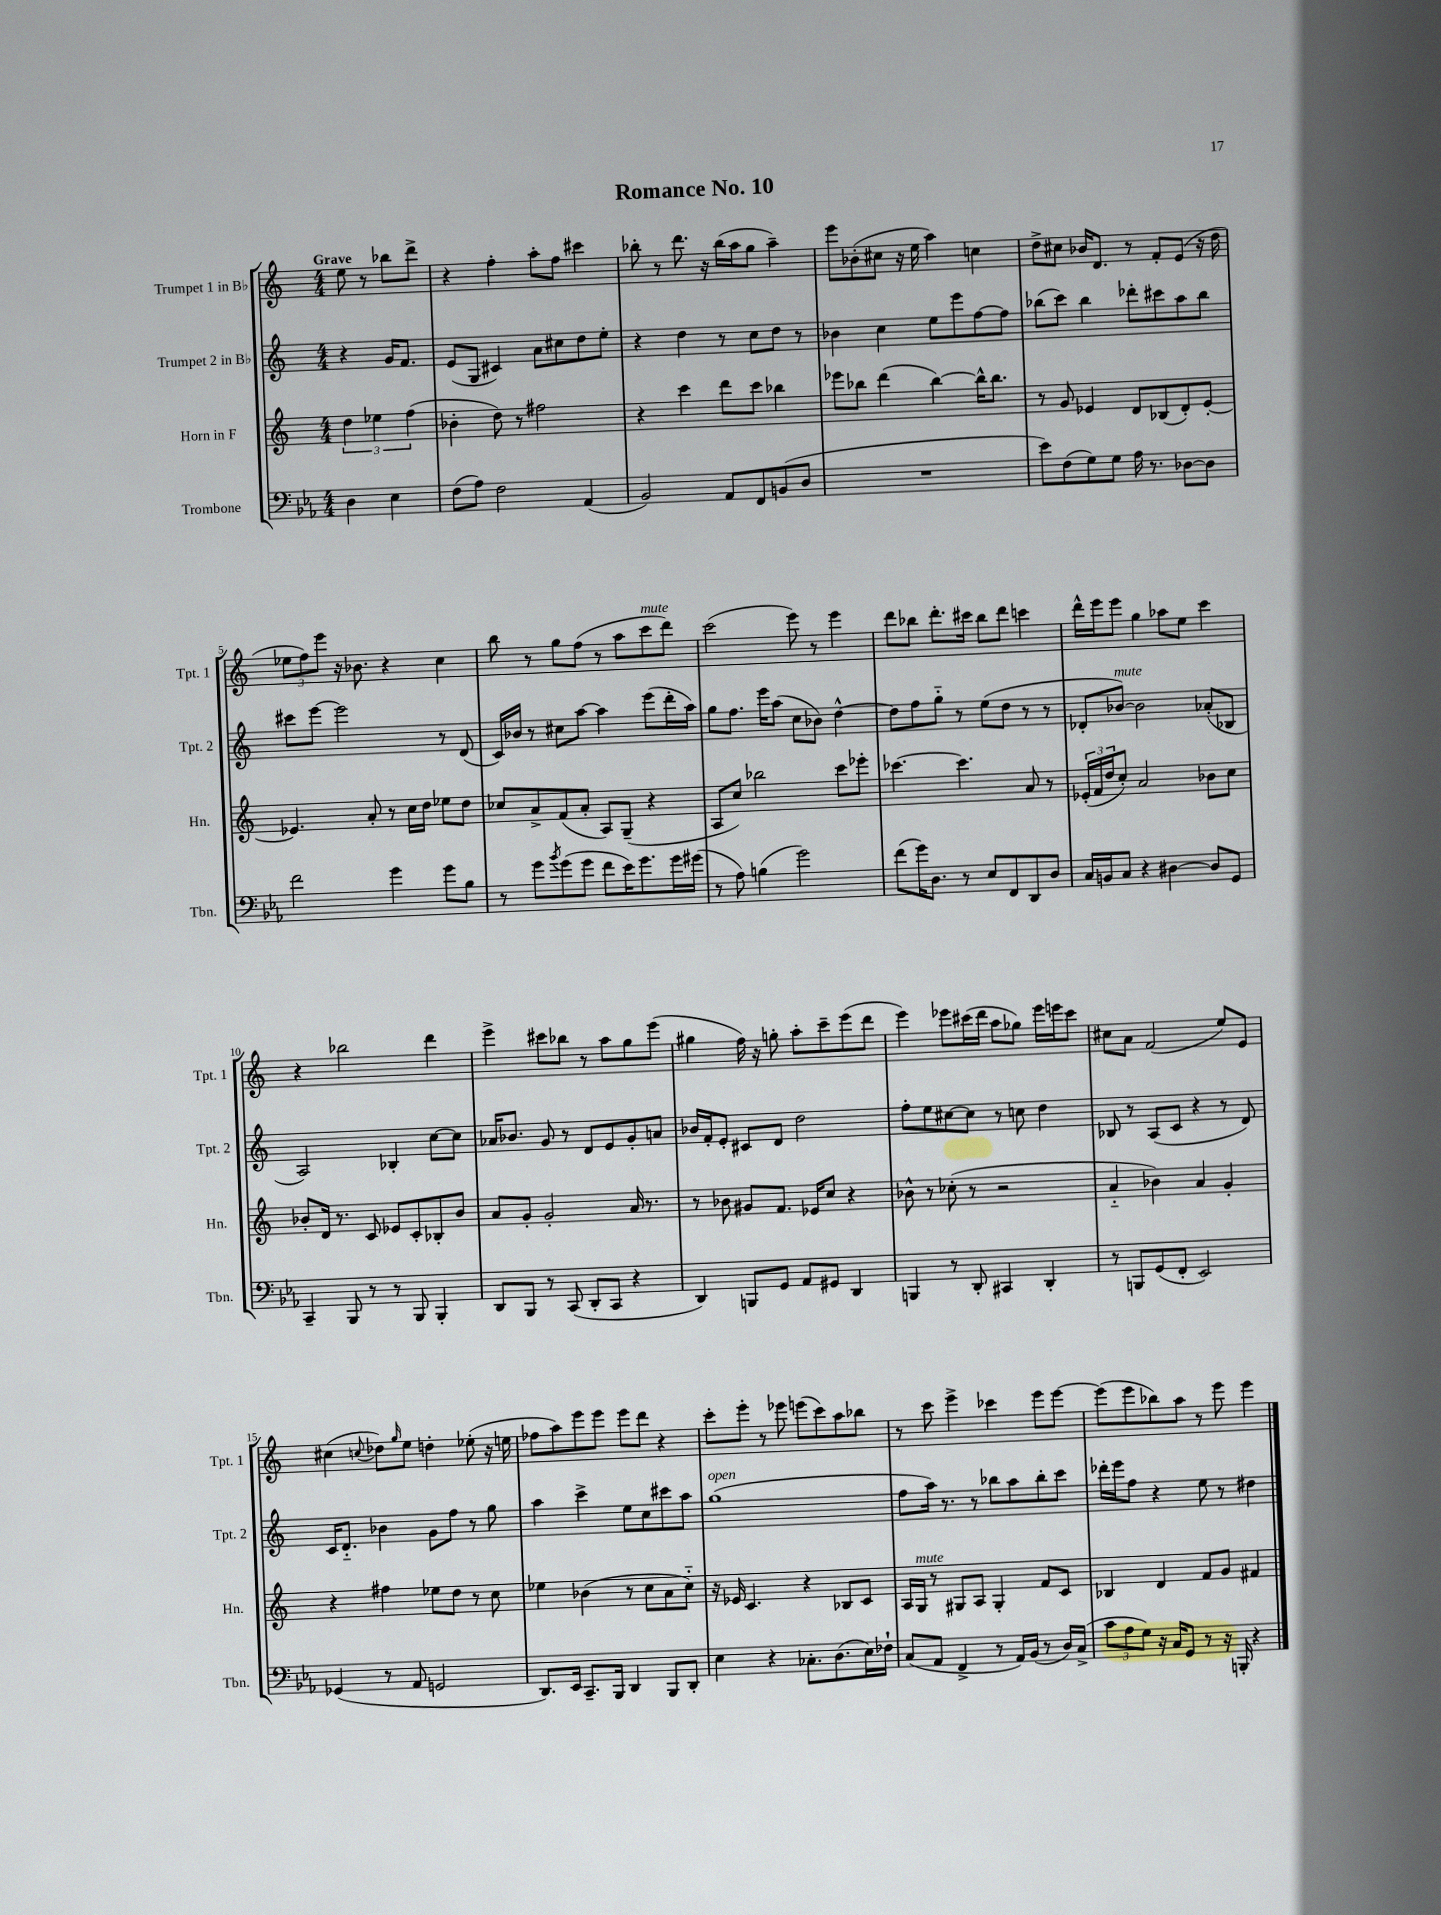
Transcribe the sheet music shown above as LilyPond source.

\header { title = "Romance No. 10" }
<<
\new StaffGroup <<
\new Staff = "s0" \with { instrumentName = "Trumpet 1 in Bb" shortInstrumentName = "Tpt. 1" } {
    \clef treble \key c \major \numericTimeSignature \time 4/4 \partial 2 \tempo "Grave"
    e''8 r8 bes''8 d'''8-> |
    r4 f''4-. a''8-. f''8 cis'''4 |
    bes''8-. r8 d'''8. r16 bes''16( a''16 g''8 a''4--) |
    e'''8 bes'8-.( cis''8 r16 e''16 a''4) c''4 |
    d''8-> cis''8 bes'16 d'8. r8 f'8-. e'8( r16 d''16 |
    \tuplet 3/2 { ees''8 f''8) e'''8 } r16 bes'8. r4 c''4 |
    b''8 r8 g''8 f''8( r8 a''8 c'''8^\markup { \italic "mute" } d'''8) |
    c'''2( e'''8) r8 e'''4 |
    d'''8 bes''8 d'''8.-. cis'''16 bes''8 d'''8 c'''4 |
    d'''16-^ e'''16 e'''8 g''4 aes''8 e''8 c'''4 |
    r4 bes''2 d'''4 |
    e'''4-> cis'''8 bes''8 r8 a''8 g''8 e'''8( |
    gis''4 f''16) r16 g''8-. a''8-. c'''8-- e'''8( d'''8 |
    e'''4) ees'''8 cis'''16( d'''16 a''8 ges''8) ees'''16 e'''16 cis'''8 |
    cis''8 a'8 f'2( e''8) e'8 |
    cis''4( \appoggiatura { c''8 } des''8) \grace { g''16 } e''8 d''4-. ees''8-.( r16 e''16 |
    fes''8 a''8) e'''8 e'''8 e'''8 d'''8 r4 |
    c'''8-. e'''8-. r8 ees'''8 e'''8( c'''8) a''8 bes''8 |
    r8 c'''8 e'''4-> ces'''4 e'''8 e'''8~ |
    e'''8( e'''8 bes''8) a''8 r8 e'''8 e'''4 \bar "|." |
}
\new Staff = "s1" \with { instrumentName = "Trumpet 2 in Bb" shortInstrumentName = "Tpt. 2" } {
    \clef treble \key c \major \numericTimeSignature \time 4/4 \partial 2
    r4 g'16 f'8. |
    e'8( g8 cis'4) a'8 cis''8 d''8 e''8-. |
    r4 d''4 r8 c''8 d''8 r8 |
    bes'4 c''4 e''8 e'''8 f''8~ f''8 |
    bes''8( c'''8) bes''4 des'''8-. cis'''8 a''8 bes''8 |
    cis'''8 e'''8~ e'''2 r8 d'8( |
    c'16) bes'16 r8 cis''8 a''8~ a''4 e'''8( d'''16-. a''16) |
    g''8 f''8. e'''16 a''8( c''8 bes'8) d''4~-^ |
    d''8 f''8 g''8-_ r8 e''8( d''8 r8 r8 |
    des'8-. bes'8~^\markup { \italic "mute" }) bes'2 aes'8-.( bes8 |
    a2) bes4-. c''8~ c''8 |
    aes'16 bes'8. g'8 r8 d'8 e'8 g'8-. a'8 |
    bes'16 f'16-. e'8-. cis'8 d'8 d''2 |
    f''8-. e''8 cis''8~ cis''8 r8 c''8 d''4 |
    bes8 r8 a8( c'8 r4 r8 d'8) |
    c'16 d'8.-_ bes'4 g'8 f''8 r8 g''8 |
    a''4 c'''4-> e''8 c''8 cis'''8 a''8 |
    g''1^\markup { \italic "open" }( |
    f''8 a''16) r8. r8 bes''8 a''8 bes''8-. c'''8 |
    des'''16-. e'''16 f''8 r4 e''8 r8 dis''4 \bar "|." |
}
\new Staff = "s2" \with { instrumentName = "Horn in F" shortInstrumentName = "Hn." } {
    \clef treble \key c \major \numericTimeSignature \time 4/4 \partial 2
    \tuplet 3/2 { d''4 ees''4 f''4( } |
    bes'4-. d''8) r8 fis''2 |
    r4 c'''4 d'''8 c'''8 bes''4 |
    ees'''8 bes''8 d'''4( bes''4~) bes''16-^ bes''8. |
    r8 g'8 ees'4 d'8 bes8( d'8-.) ees'8~-. |
    ees'4. a'8-. r8 c''16 d''16 ees''8 d''8 |
    ces''8 a'8-> f'8( a'8-. a8) g8--( r4 |
    a8 c''8) bes''2 c'''8 ees'''8-. |
    ces'''4.~ ces'''4. a'8 r8 |
    \tuplet 3/2 { ees'16-.( f'16 d''16 } c''8-.) a'2 bes'8 c''8 |
    bes'8-. d'16 r8. c'8 ees'8 c'8-. bes8-. bes'8 |
    a'8 g'8-. g'2-. a'16 r8. |
    r8 bes'8 gis'8 f'8. ees'16 c''8 r4 |
    bes'8-^ r8 ces''8-.( r8 r2 |
    a'4-_ bes'4) a'4 g'4-. |
    r4 fis''4 ees''8 d''8 r8 c''8 |
    ees''4 bes'4( r8 c''8 a'8 c''8-_) |
    r16 ees'16 c'4. r4 bes8 c'8 |
    a16 g16^\markup { \italic "mute" } r8 gis8 a8 gis4-. f'8 c'8 |
    bes4 d'4 f'8 g'8 fis'4 \bar "|." |
}
\new Staff = "s3" \with { instrumentName = "Trombone" shortInstrumentName = "Tbn." } {
    \clef bass \key ees \major \numericTimeSignature \time 4/4 \partial 2
    d4 ees4 |
    f8( aes8) f2 aes,4( |
    bes,2) aes,8 f,8 b,8( d8 |
    R1 |
    ees'8) f8( g8) g8 aes16 r8. des8~ des8 |
    f'2 g'4 g'8 bes8 |
    r8 g'8 \acciaccatura { bes'8 } g'8( g'8 f'8 ees'16) g'8. g'16 gis'16( |
    r8 aes8) b4( g'2) |
    f'8( g'16) d8. r8 ees8 f,8 d,8 d8 |
    c16 b,16 c8 r4 dis4~ dis8 g,8 |
    c,4-- bes,,8 r8 r8 bes,,8 bes,,4-. |
    d,8 bes,,8 r8 c,8( d,8-. c,8 r4 |
    d,4) b,,8 g,8 aes,8 gis,8 d,4 |
    b,,4 r8 d,8-. cis,4 d,4-. |
    r8 b,,8 g,8( f,8-. ees,2) |
    ges,4( r8 aes,8 g,2 |
    d,8.) ees,16 c,8.-- bes,,16 d,4 bes,,8 d,8-. |
    ees4 r4 ces8.-. d8.( ees16) fes16-! |
    c8( aes,8 f,4-> r8 aes,16) bes,16( r8 d16) c16->( |
    \tuplet 3/2 { c'8 aes8 g8) } r16 c16 g,8 r8 r16 b,,16-. r4 \bar "|." |
}
>>
>>
